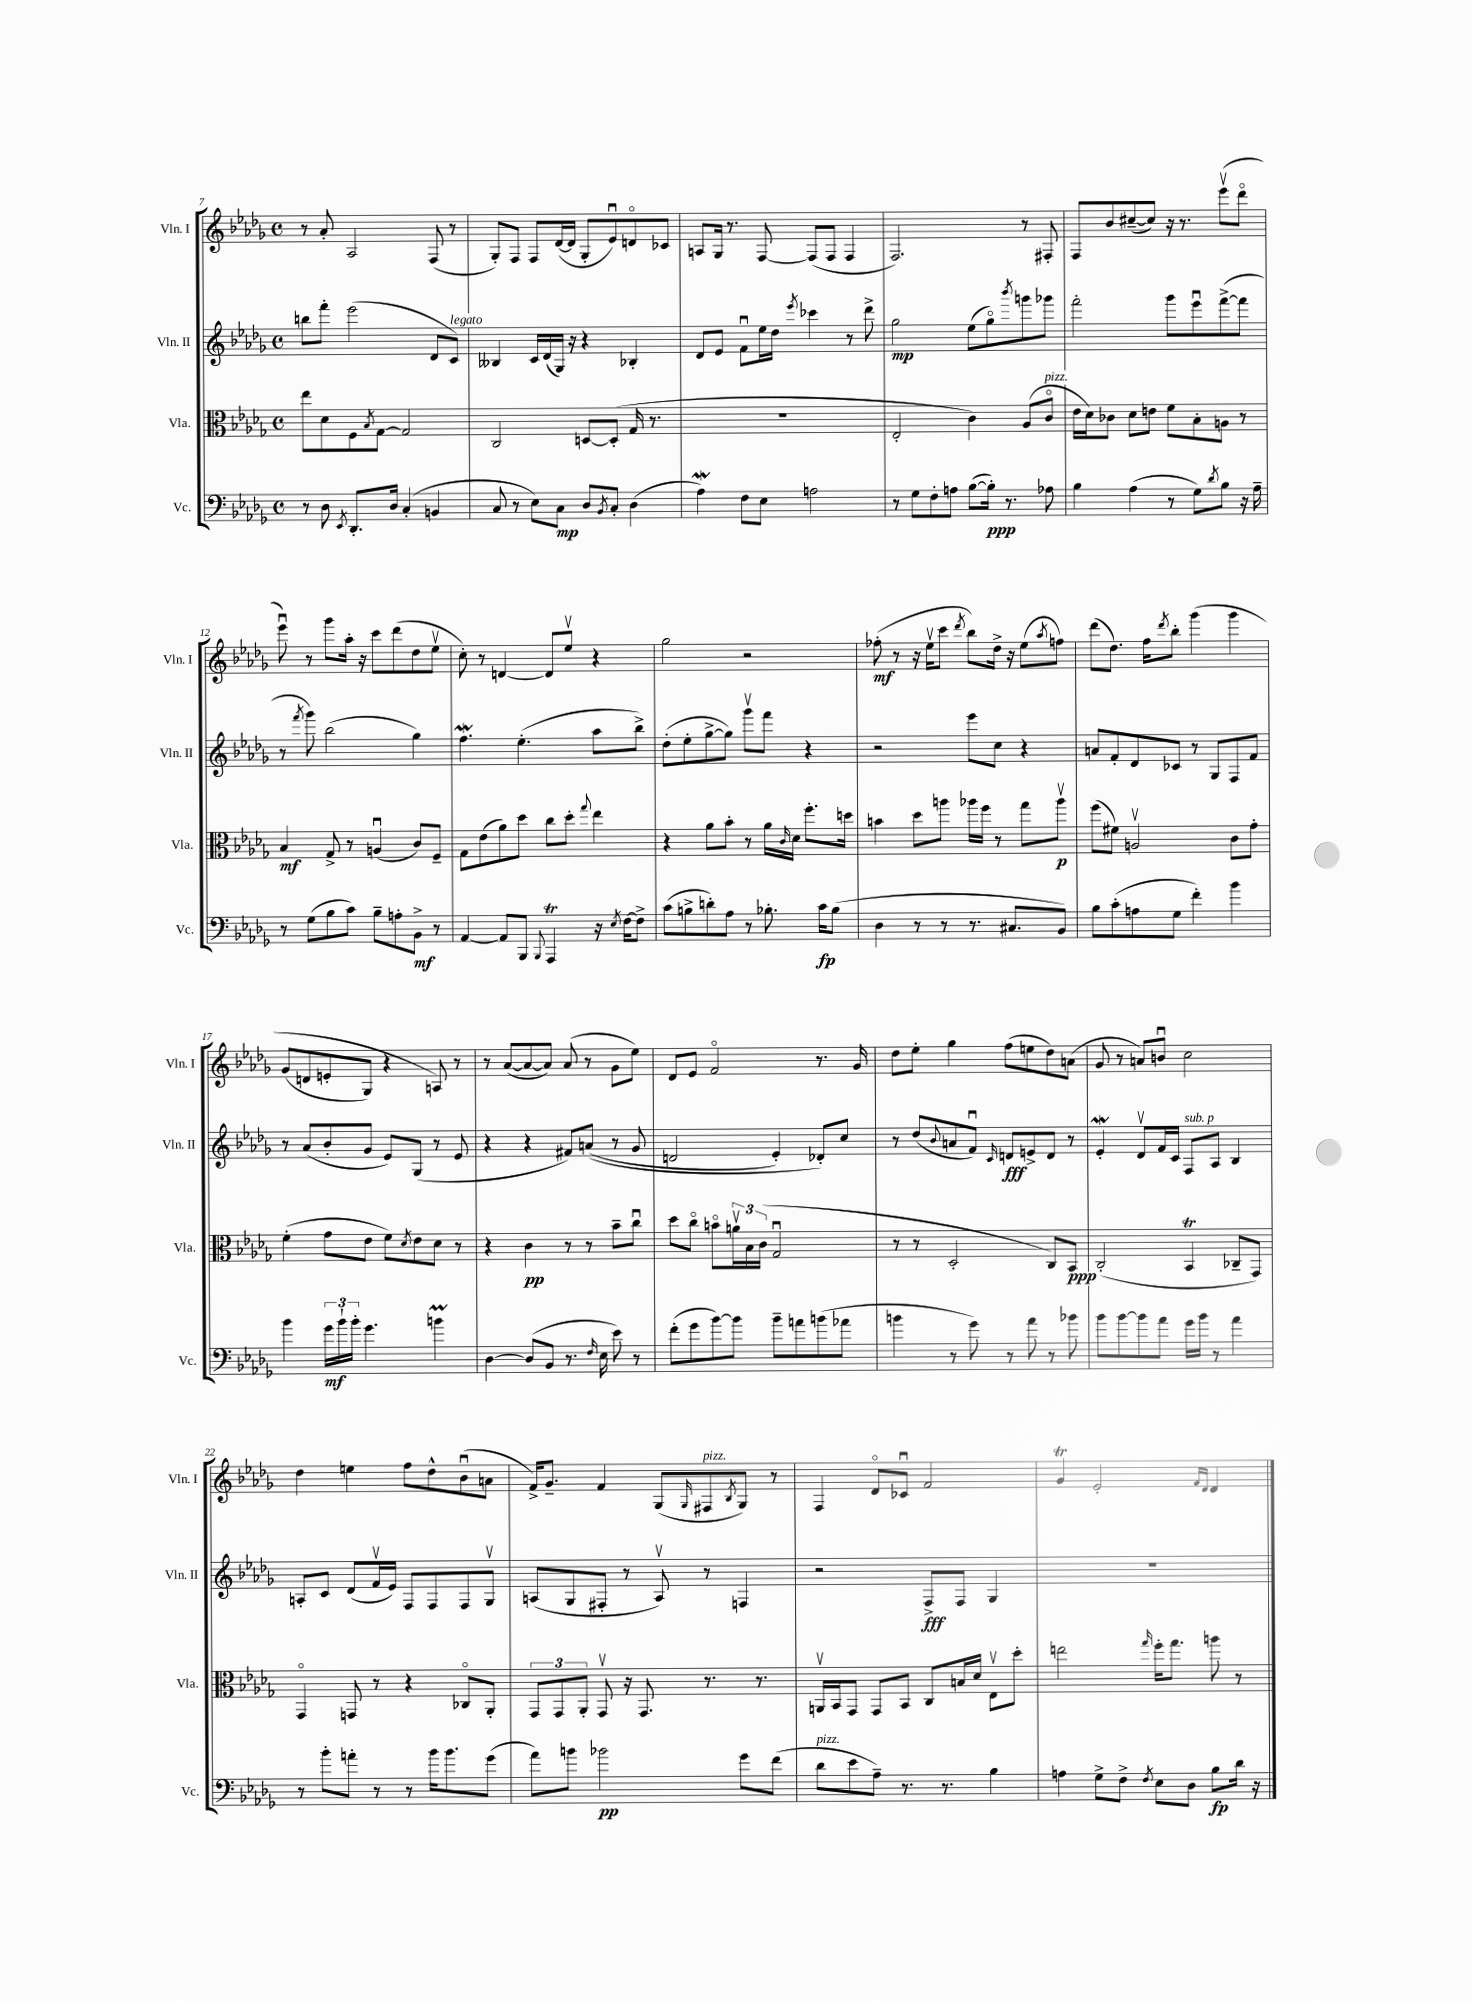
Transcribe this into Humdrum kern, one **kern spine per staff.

**kern	**dynam	**kern	**dynam	**kern	**dynam	**kern	**dynam
*part4	*part4	*part3	*part3	*part2	*part2	*part1	*part1
*staff4	*staff4	*staff3	*staff3	*staff2	*staff2	*staff1	*staff1
*I"Vc.	*	*I"Vla.	*	*I"Vln. II	*	*I"Vln. I	*
*I'Vc.	*	*I'Vla.	*	*I'Vln. II	*	*I'Vln. I	*
*clefF4	*	*clefC3	*	*clefG2	*	*clefG2	*
*k[b-e-a-d-g-]	*	*k[b-e-a-d-g-]	*	*k[b-e-a-d-g-]	*	*k[b-e-a-d-g-]	*
*M4/4	*	*M4/4	*	*M4/4	*	*M4/4	*
*met(c)	*	*met(c)	*	*met(c)	*	*met(c)	*
=7	=7	=7	=7	=7	=7	=7	=7
8r	.	8ee-\L	.	8bbn\L	.	8r	.
8D-\	.	8d-\	.	8fff'\J	.	8a-'/	.
8qEE-/	.	.	.	.	.	.	.
8.DD-'/L	.	8F\	.	(2eee-\	.	2A-/	.
.	.	8qB-/	.	.	.	.	.
.	.	[8G-\J	.	.	.	.	.
16D-/Jk	.	.	.	.	.	.	.
(4C'/	.	2G-/]	.	.	.	.	.
4BBn/	.	.	.	8d-/L	.	(8F/	.
!	!	!	!	!LO:TX:a:i:t=legato	!	!	!
.	.	.	.	8c/J)	.	8r	.
=8	=8	=8	=8	=8	=8	=8	=8
8C/	.	2C/	.	4B--X/	.	8G-'/L)	.
8r	.	.	.	.	.	8F/J	.
8E-\L)	.	.	.	16c/LL	.	8F/L	.
.	.	.	.	(16d-/	.	.	.
8C\J	mp	.	.	16G-/JJ)	.	([16d-/L	.
.	.	.	.	16r	.	16d-/JJ]	.
8D-/L	.	[8Dn/L	.	4r	.	8G-'/L	.
8qBB-/	.	.	.	.	.	.	.
8C'/J	.	(8D'/J]	.	.	.	8e-u/)	.
(4D-\	.	16G-/	.	4B-X'/	.	8dn/	.
.	.	8.r	.	.	.	.	.
.	.	.	.	.	.	8c-X/J	.
=9	=9	=9	=9	=9	=9	=9	=9
4A-W\)	.	1r	.	8d-/L	.	8An/L	.
.	.	.	.	8e-/J	.	16G-/Jk	.
.	.	.	.	.	.	8.r	.
8F\L	.	.	.	8fu\L	.	.	.
8E-\J	.	.	.	16ee-\L	.	[8F/	.
.	.	.	.	16dd-\JJ	.	.	.
.	.	.	.	8qeee-/	.	.	.
2An\	.	.	.	4ccc-X\	.	(8F/L]	.
.	.	.	.	.	.	8F/J	.
.	.	.	.	8r	.	4F/	.
.	.	.	.	8ddd-^\	.	.	.
=10	=10	=10	=10	=10	=10	=10	=10
8r	.	2E-'/	.	2gg-\	mp	2.F/)	.
8G-\L	.	.	.	.	.	.	.
8F'\	.	.	.	.	.	.	.
8An\J	.	.	.	.	.	.	.
([8B-\L	.	4c\)	.	(8ee-\L	.	.	.
16B-'\Jk])	ppp	.	.	8gg-\)	.	.	.
8.r	.	.	.	.	.	.	.
.	.	.	.	8qbbb-/	.	.	.
.	.	(8A-/L	.	8gggn\	.	8r	.
!	!	!LO:TX:a:i:t=pizz.	!	!	!	!	!
8A-X\	.	8c/J	.	8ggg-X\J	.	8F#X'/	.
=11	=11	=11	=11	=11	=11	=11	=11
4B-\	.	16e-\LL	.	2fff'\	.	8F/L	.
.	.	16d-\J)	.	.	.	.	.
.	.	8c-X\J	.	.	.	8b-/	.
(4A-\	.	8d-\L	.	.	.	([8cc#X~/	.
.	.	8en\J	.	.	.	8cc#/J])	.
8r	.	8f\L	.	8ggg-\L	.	16r	.
.	.	.	.	.	.	8.r	.
8G-\L)	.	8B-'\	.	8eee-u\	.	.	.
8qd-/	.	.	.	.	.	.	.
8B-\J	.	8An\J	.	([8fff^\	.	(8eee-v\L	.
16r	.	8r	.	8fff\J]	.	8ddd-\J	.
16A-~\	.	.	.	.	.	.	.
!!LO:LB:g=z
=12	=12	=12	=12	=12	=12	=12	=12
8r	.	4B-/	mf	8r	.	8eee-u\)	.
.	.	.	.	8qfff/	.	.	.
(8G-\L	.	.	.	8ggg-\)	.	8r	.
8B-\	.	8G-^/	.	(2bb-\	.	8ggg-\L	.
8c\J)	.	8r	.	.	.	16aa-'\Jk	.
.	.	.	.	.	.	16r	.
8B-~\L	.	(4Anu/	.	.	.	8ccc\L	.
8An'\	.	.	.	.	.	(8ddd-\	.
8BB-^\J	mf	8c/L)	.	4gg-\)	.	8dd-\	.
8r	.	8F~/J	.	.	.	8ee-v\J	.
=13	=13	=13	=13	=13	=13	=13	=13
[4AA-/	.	8G-\L	.	4.ffW\	.	8cc'\)	.
.	.	(8e-\	.	.	.	8r	.
8AA-/L]	.	8a-\)	.	.	.	[4dn/	.
8BBB-/J	.	8dd-\J	.	(4.ee-'\	.	.	.
8qqBBB-/	.	.	.	.	.	.	.
4AAA-T/	.	8cc\L	.	.	.	8d/L]	.
.	.	8dd-'\J	.	.	.	8ee-v/J	.
.	.	8qqgg-/	.	.	.	.	.
16r	.	4ee-\	.	8aa-\L	.	4r	.
8qE-/	.	.	.	.	.	.	.
[16F\KL	.	.	.	.	.	.	.
8F^\J]	.	.	.	8bb-^\J)	.	.	.
=14	=14	=14	=14	=14	=14	=14	=14
(8c\L	.	4r	.	(8dd-'\L	.	2gg-\	.
8Bn^\	.	.	.	8ee-'\	.	.	.
8dn'\)	.	8a-\L	.	[8gg-^\	.	.	.
8A-\J	.	8b-'\J	.	8gg-\J])	.	.	.
8r	.	8r	.	8ggg-v\L	.	2r	.
8.B-X'\	.	16a-\LL	.	8fff\J	.	.	.
.	.	16qqc/	.	.	.	.	.
.	.	16d-\JJ	.	.	.	.	.
.	.	8.ff'\L	.	4r	.	.	.
16c\KL	fp	.	.	.	.	.	.
(8B-\J	.	.	.	.	.	.	.
.	.	16ddn\Jk	.	.	.	.	.
=15	=15	=15	=15	=15	=15	=15	=15
4D-\	.	4bn\	.	2r	.	(8ff-X'\	mf
.	.	.	.	.	.	8r	.
8r	.	8dd-\L	.	.	.	16r	.
.	.	.	.	.	.	16ee-v\KL	.
8r	.	8aan\J	.	.	.	8ccc\J	.
.	.	.	.	.	.	8qddd-/	.
8.r	.	16aa-X\LL	.	8eee-\L	.	8bb-\L)	.
.	.	16ff\JJ	.	.	.	.	.
.	.	8r	.	8cc\J	.	16dd-^\Jk	.
8.C#X/L	.	.	.	.	.	16r	.
.	.	8gg-\L	.	4r	.	(8ee-\L	.
.	.	.	.	.	.	8qaa-/	.
8BB-/J)	.	8aa-v\J	p	.	.	8ffn\J)	.
=16	=16	=16	=16	=16	=16	=16	=16
8B-\L	.	(8ff\L	.	8an/L	.	(8ddd-\L	.
(8c'\	.	8f#X\J)	.	8f'/	.	8.dd-\J)	.
8An\	.	2Anv/	.	8d-/	.	.	.
.	.	.	.	.	.	16ff\KL	.
.	.	.	.	.	.	8qddd-/	.
8G-\J	.	.	.	8c-X/J	.	8bb-'\J	.
4f'\)	.	.	.	8r	.	(4ggg-\	.
.	.	.	.	8G-/L	.	.	.
4b-\	.	8c\L	.	8F/	.	4ggg-\	.
.	.	8g-'\J	.	8f/J	.	.	.
!!LO:LB:g=z
=17	=17	=17	=17	=17	=17	=17	=17
4b-\	.	(4f'\	.	8r	.	(8g-/L	.
.	.	.	.	(8a-/L	.	8dn/	.
24g-\LL	mf	8g-\L	.	8b-'/	.	8en'/	.
24b-`\	.	.	.	.	.	.	.
24b-'\JJ	.	.	.	.	.	.	.
4.g-\	.	8e-\J	.	8g-/J	.	8G-/J)	.
.	.	8f\L)	.	8e-/L)	.	4r	.
.	.	8qd-/	.	.	.	.	.
.	.	8e-\	.	(8G-/J	.	.	.
4bnm\	.	8d-\J	.	8r	.	8An/)	.
.	.	8r	.	8e-/	.	8r	.
=18	=18	=18	=18	=18	=18	=18	=18
[4D-\	.	4r	.	4r	.	8r	.
.	.	.	.	.	.	([8a-/L	.
(8D-/L]	.	4c\	pp	4r	.	8a-/_	.
8BB-/J	.	.	.	.	.	8a-/J])	.
8.r	.	8r	.	8f#X/L)	.	(8a-/	.
.	.	8r	.	((8an/J	.	8r	.
16qqF/	.	.	.	.	.	.	.
16E-\	.	.	.	.	.	.	.
8e-\)	.	8b-~\L	.	8r	.	8g-\L	.
8r	.	8ccu\J	.	8g-/	.	8ee-\J)	.
=19	=19	=19	=19	=19	=19	=19	=19
(8f'\L	.	8dd-\L	.	2dn/	.	8d-/L	.
8g-\	.	8cc\J	.	.	.	8e-/J	.
[8b-\)	.	8bn\L	.	.	.	2f/	.
8b-\J]	.	24anv\L	.	.	.	.	.
.	.	24B-\	.	.	.	.	.
.	.	(24c\JJ	.	.	.	.	.
8b-~\L	.	2G-u/	.	4e-'/)	.	.	.
8an\	.	.	.	.	.	.	.
(8bn\	.	.	.	8d-X'/L)	.	8.r	.
8a-X\J	.	.	.	8cc/J	.	.	.
.	.	.	.	.	.	16g-/	.
=20	=20	=20	=20	=20	=20	=20	=20
4bn\	.	8r	.	8r	.	8dd-\L	.
.	.	8r	.	(8dd-/L	.	8ee-'\J	.
.	.	.	.	8qqb-/	.	.	.
8r	.	2D-'/	.	8an/	.	4gg-\	.
8g-\)	.	.	.	8fu/J)	.	.	.
.	.	.	.	16qqc/	.	.	.
8r	.	.	.	8dn/L	fff	(8ff\L	.
8a-\	.	.	.	8en^/	.	8een\	.
8r	.	8C/L)	.	8d/J	.	8dd-\)	.
8b-X\	.	8BB-/J	ppp	8r	.	(8an\J	.
=21	=21	=21	=21	=21	=21	=21	=21
8b-\L	.	(2C'/	.	4e-W'/	.	8g-/	.
[8b-\	.	.	.	.	.	8r	.
8b-\]	.	.	.	8d-v/L	.	8an/L)	.
8a-\J	.	.	.	16f/L	.	8bnu/J	.
.	.	.	.	16c/JJ	.	.	.
!	!	!	!	!LO:TX:a:i:t=sub. p	!	!	!
16g-\LL	.	4BB-T/	.	8F/L	.	2cc\	.
16b-\JJ	.	.	.	.	.	.	.
8r	.	.	.	8A-/J	.	.	.
4a-\	.	8C-X~/L	.	4B-/	.	.	.
.	.	8GG-/J)	.	.	.	.	.
!!LO:LB:g=z
=22	=22	=22	=22	=22	=22	=22	=22
8r	.	4GG-/	.	8An'/L	.	4dd-\	.
8b-'\L	.	.	.	8c/J	.	.	.
8an'\J	.	8GGn/	.	(8d-/L	.	4een\	.
8r	.	8r	.	16fv/L	.	.	.
.	.	.	.	16e-/JJ)	.	.	.
8r	.	4r	.	8F/L	.	8ff\L	.
16b-\KL	.	.	.	8F/	.	8dd-^^\	.
8.b-\	.	.	.	.	.	.	.
.	.	8C-X/L	.	8F/	.	(8b-u\	.
(8g-\J	.	8AA-'/J	.	8G-v/J	.	8an\J	.
=23	=23	=23	=23	=23	=23	=23	=23
8a-\L)	.	12GG-/L	.	(8An/L	.	16f^/KL)	.
.	.	.	.	.	.	8.g-~/J	.
.	.	12GG-/	.	.	.	.	.
8bn\J	.	.	.	8G-/	.	.	.
.	.	12AA-'/J	.	.	.	.	.
2b-X\	pp	8GG-v/	.	8F#X'/J	.	4f/	.
.	.	16r	.	8r	.	.	.
.	.	8.GG-/	.	.	.	.	.
.	.	.	.	8Av/)	.	(8G-/L	.
.	.	.	.	.	.	16qqG-/	.
!	!	!	!	!	!	!LO:TX:a:i:t=pizz.	!
.	.	8.r	.	8r	.	8F#X/	.
.	.	.	.	.	.	8qB-/	.
8g-\L	.	.	.	4Fn/	.	8G-/J)	.
.	.	8.r	.	.	.	.	.
(8f\J	.	.	.	.	.	8r	.
=24	=24	=24	=24	=24	=24	=24	=24
!LO:TX:a:i:t=pizz.	!	!	!	!	!	!	!
8d-\L	.	16AAnv/LL	.	2r	.	4F/	.
.	.	16BB-/J	.	.	.	.	.
8e-\	.	8GG-/J	.	.	.	.	.
8A-~\J)	.	8GG-/L	.	.	.	8d-/L	.
8.r	.	8BB-/J	.	.	.	8c-Xu/J	.
.	.	8C/L	.	8F^/L	fff	2f/	.
8.r	.	.	.	.	.	.	.
.	.	16Bn/L	.	8F/J	.	.	.
.	.	16d-/JJ	.	.	.	.	.
4B-\	.	8E-v\L	.	4G-/	.	.	.
.	.	8dd-'\J	.	.	.	.	.
=25	=25	=25	=25	=25	=25	=25	=25
4An\	.	2een\	.	1r	.	4g-T/	.
8G-^\L	.	.	.	.	.	2e-'/	.
8F^\J	.	.	.	.	.	.	.
8qF/	.	16qqgg-/	.	.	.	.	.
8E-\L	.	16ff'\KL	.	.	.	.	.
.	.	8.gg-\J	.	.	.	.	.
8D-\J	.	.	.	.	.	.	.
.	.	.	.	.	.	16qqf/LL	.
.	.	.	.	.	.	16qqd-/JJ	.
8B-\L	fp	8aan\	.	.	.	4d-/	.
16d-\Jk	.	8r	.	.	.	.	.
16r	.	.	.	.	.	.	.
==	==	==	==	==	==	==	==
*-	*-	*-	*-	*-	*-	*-	*-
